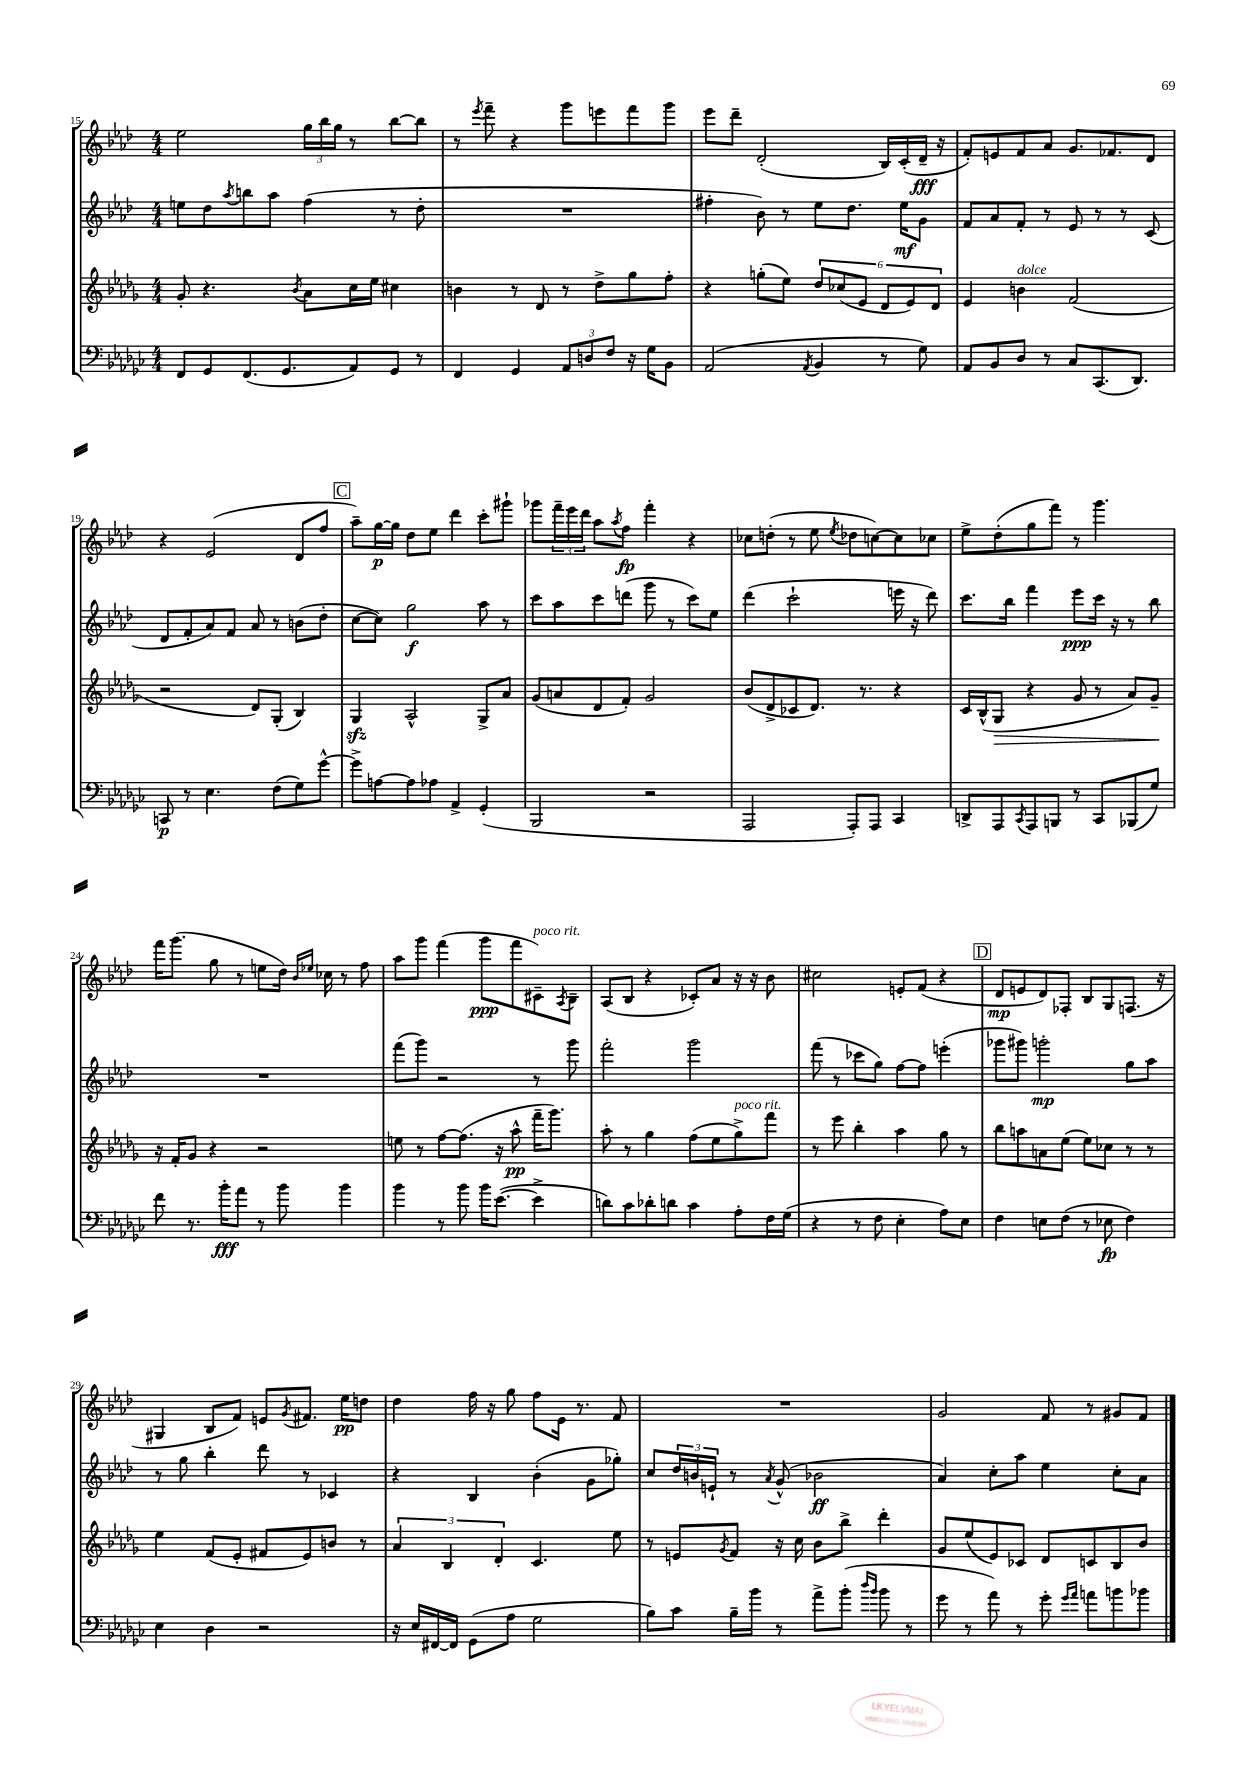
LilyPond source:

<<
\new StaffGroup <<
\new Staff = "s0" {
    \clef treble \key aes \major \numericTimeSignature \time 4/4
    ees''2 \tuplet 3/2 { g''16 bes''16 g''16 } r8 bes''8~ bes''8 |
    r8 \acciaccatura { ees'''8 } f'''8-- r4 g'''8 e'''8 f'''8 g'''8 |
    ees'''8 des'''8-- des'2-.( bes16) c'16-.( des'16--\fff r16 |
    f'8-.) e'8 f'8 aes'8 g'8. fes'8. des'8 |
    r4 ees'2( des'8 f''8 |
    \mark \markup { \box "C" } aes''8--) g''16~\p g''16 des''8 ees''8 des'''4 c'''8-. gis'''8-! |
    ges'''8 \tuplet 3/2 { f'''16-- ees'''16 des'''16 } aes''8 \acciaccatura { aes''8 } f''8\fp f'''4-. r4 |
    ces''8 d''8-.( r8 ees''8 \acciaccatura { ees''8 } des''8 c''8~) c''8 ces''8 |
    ees''8-> des''8-.( g''8 f'''8) r8 g'''4. |
    f'''16 g'''8.( g''8 r8 e''8 des''16) \grace { bes'16 ees''16 } ces''16 r8 f''8 |
    aes''8 g'''8 f'''4( g'''8\ppp f'''8 cis'8--^\markup { \italic "poco rit." }) \acciaccatura { aes8 } bes8-- |
    aes8( bes8 r4 ces'8-.) aes'8 r16 r16 bes'8 |
    cis''2 e'8-. f'8( r4 |
    \mark \markup { \box "D" } des'8\mp e'8 des'8) fes8-. bes8 g8 f8.( r16 |
    gis4 bes8 f'8) e'8 \acciaccatura { g'8 } fis'8. ees''16\pp d''8 |
    des''4 f''16 r16 g''8 f''8 ees'16 r8. f'8 |
    R1 |
    g'2 f'8 r8 gis'8 f'8 \bar "|." |
}
\new Staff = "s1" {
    \clef treble \key aes \major \numericTimeSignature \time 4/4
    e''8 des''8 \acciaccatura { aes''8 } b''8 aes''8 f''4( r8 des''8-. |
    R1 |
    fis''4-. bes'8) r8 ees''8 des''8. ees''16\mf g'8 |
    f'8 aes'8 f'8-. r8 ees'8 r8 r8 c'8( |
    des'8 f'8-. aes'8) f'8 aes'8 r8 b'8( des''8-. |
    \mark \markup { \box "C" } c''8~ c''8) g''2\f aes''8 r8 |
    c'''8 aes''8 c'''8 d'''8( g'''8 r8 c'''8) ees''8 |
    des'''4( c'''2-! e'''16 r16 des'''8) |
    c'''8. bes''16 f'''4 ees'''8\ppp c'''16 r16 r8 bes''8 |
    R1 |
    f'''8( g'''8) r2 r8 g'''8 |
    f'''2-. g'''2 |
    f'''8( r8 ces'''8 g''8) f''8~ f''8 e'''4-.( |
    \mark \markup { \box "D" } ges'''8 gis'''8) g'''2-.\mp g''8 aes''8 |
    r8 g''8 bes''4-. des'''8 r8 ces'4 |
    r4 bes4 bes'4-.( g'8 ges''8-.) |
    c''8 \tuplet 3/2 { des''16 b'16 e'16-! } r8 \acciaccatura { aes'8 } g'8-^( bes'2\ff |
    aes'4) c''8-. aes''8 ees''4 c''8-. aes'8 \bar "|." |
}
\new Staff = "s2" {
    \clef treble \key des \major \numericTimeSignature \time 4/4
    ges'8-. r4. \acciaccatura { bes'8 } aes'8 c''16 ees''16 cis''4 |
    b'4 r8 des'8 r8 des''8-> ges''8 f''8-. |
    r4 g''8-.( ees''8) \tuplet 6/4 { des''8 ces''8( ees'8 des'8 ees'8) des'8 } |
    ees'4 b'4^\markup { \italic "dolce" } f'2( |
    r2 des'8) ges8-.( bes4) |
    \mark \markup { \box "C" } ges4\sfz aes2-^ ges8-> aes'8 |
    ges'8( a'8 des'8 f'8-.) ges'2 |
    bes'8( des'8-> ces'8 des'8.) r8. r4 |
    c'16 bes16-^( ges8\> r4 ges'8 r8 aes'8) ges'8--\! |
    r16 f'16-. ges'8 r4 r2 |
    e''8 r8 f''8~ f''8.( r16 aes''8-^\pp f'''16-- ges'''8.) |
    aes''8-. r8 ges''4 f''8( ees''8 ges''8->^\markup { \italic "poco rit." }) f'''8 |
    r8 ees'''8 bes''4-. aes''4 ges''8 r8 |
    \mark \markup { \box "D" } bes''8 a''8 a'8 ees''8( ees''8) ces''8 r8 r8 |
    ees''4 f'8( ees'8-. fis'8 ees'8) b'8 r8 |
    \tuplet 3/2 { aes'4 bes4 des'4-. } c'4. ees''8 |
    r8 e'8 \acciaccatura { ges'8 } f'8 r16 c''16 bes'8 bes''8-> des'''4-. |
    ges'8 ees''8( ees'8) ces'8 des'8 c'8 bes8 bes'8 \bar "|." |
}
\new Staff = "s3" {
    \clef bass \key ges \major \numericTimeSignature \time 4/4
    f,8 ges,8 f,8.( ges,8. aes,8) ges,8 r8 |
    f,4 ges,4 \tuplet 3/2 { aes,8 d8 f8 } r16 ges16 bes,8 |
    aes,2( \acciaccatura { aes,8 } bes,4 r8 ges8) |
    aes,8 bes,8 des8 r8 ces8 ces,8.( des,8.) |
    c,8\p r8 ees4. f8( ges8) ges'8~-^ |
    \mark \markup { \box "C" } ges'8-> a8~ a8 aes8 aes,4-> ges,4-.( |
    bes,,2 r2 |
    aes,,2 aes,,8-.) aes,,8 ces,4 |
    d,8-> aes,,8 \acciaccatura { ces,8 } aes,,8 b,,8 r8 ces,8 bes,,8( ges8) |
    f'8 r8. bes'16-.\fff aes'8 r8 bes'8 bes'4 |
    bes'4 r8 bes'8 bes'16 ees'8.~( ees'4-> |
    d'8) ces'8 des'8-. d'8 ces'4 aes8-. f16 ges16( |
    r4 r8 f8 ees4-. aes8) ees8 |
    \mark \markup { \box "D" } f4 e8 f8( r8 ees8\fp f4) |
    ees4 des4 r2 |
    r16 ees16 fis,16~ fis,16 ges,8( aes8 ges2 |
    bes8) ces'8 bes16-- bes'16 r8 aes'8-> bes'8-.( \grace { des''16 bes'16 } bes'8 r8 |
    ges'8 r8 aes'8) r8 ges'8-. \grace { ges'16 aes'16 } a'8 b'8 bes'8 \bar "|." |
}
>>
>>
\layout { \context { \Score currentBarNumber = #15 } }
